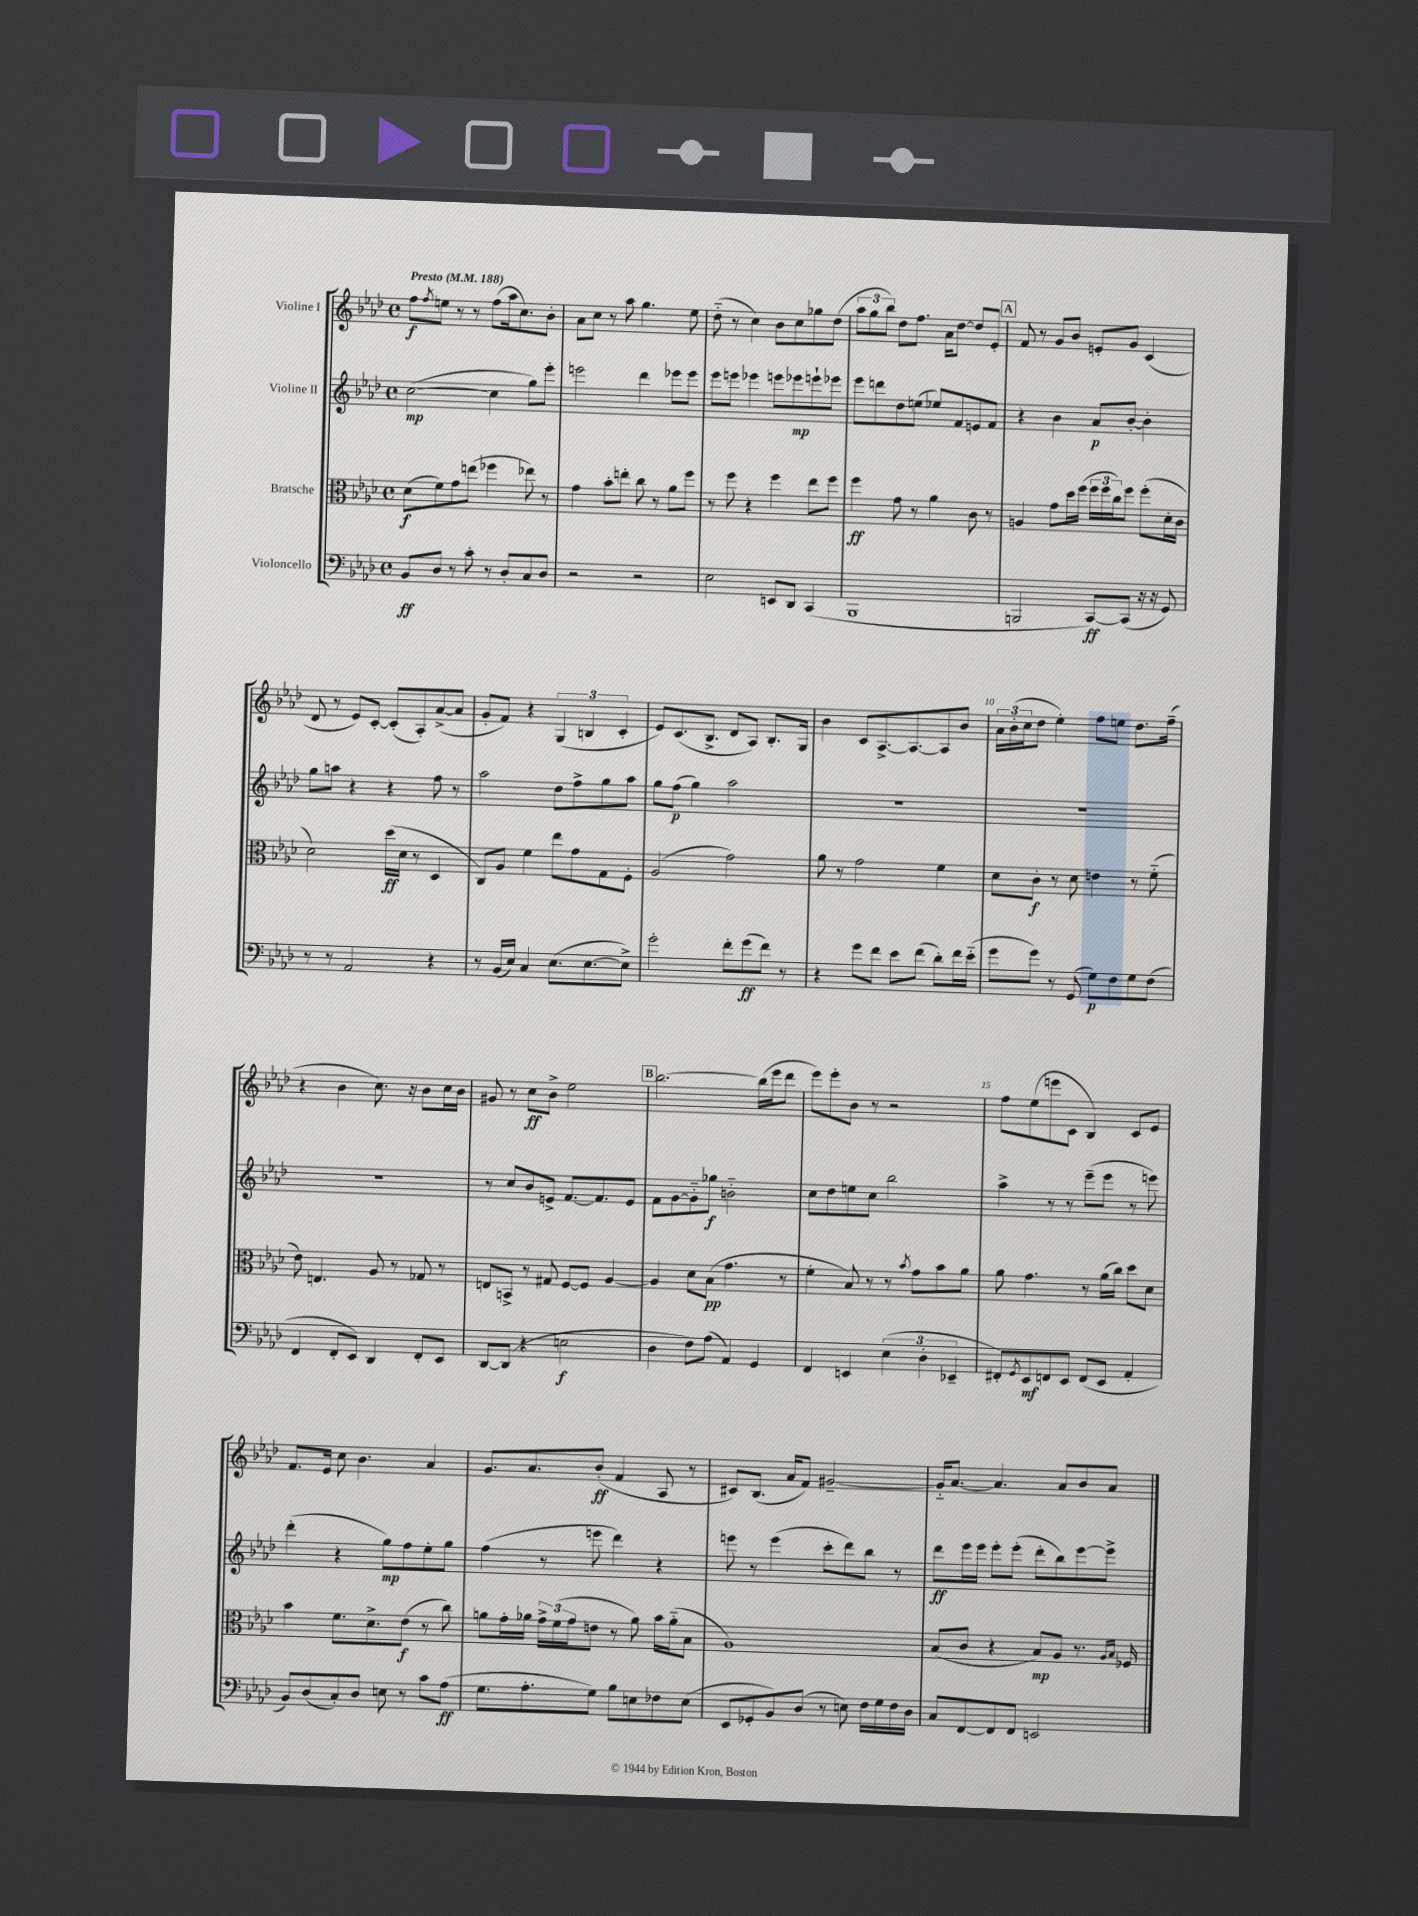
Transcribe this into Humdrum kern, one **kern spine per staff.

**kern	**kern	**kern	**kern
*staff4	*staff3	*staff2	*staff1
*clefF4	*clefC3	*clefG2	*clefG2
*k[b-e-a-d-]	*k[b-e-a-d-]	*k[b-e-a-d-]	*k[b-e-a-d-]
*M4/4	*M4/4	*M4/4	*M4/4
*met(c)	*met(c)	*met(c)	*met(c)
*MM188	*MM188	*MM188	*MM188
8BB-	(8d-	([2cc	8ff
.	.	.	8qff
8D-	8f)	.	8ee
8r	8g	.	8r
8c'	(8ee	.	8r
8r	4ff-	4cc]	(8ff
8D-'	.	.	16aa-
.	.	.	8.cc)
8C	8ee-)	8gg)	.
8D-	8r	8eee-'	8b-'
=	=	=	=
2r	4g	2eee	8a-
.	.	.	8cc
.	8b-'	.	8r
.	8ee'	.	8aa-
2r	8cc	4ddd-	4.gg
.	8r	.	.
.	8a-	8eee-	.
.	8ff	8eee-	8ee-
=	=	=	=
2E-	8r	8eee-	(8dd-'~
.	8ff	8eee	8r
.	4r	4eee-	4cc)
8EE	4ff	8eee	8b-
8DD-	.	8eee-	8cc
(4CC	8ee-	8eee`	8gg-
.	8ff	8eee-	(8dd-
=	=	=	=
1BBB-	4ff	8eee-	12aa-
.	.	.	12gg
.	.	8ddd	.
.	.	.	12bb-)
.	8g	8dd-	8dd-
.	8r	(8ee	8.ff
.	4a-	8ee-)	.
.	.	.	16a-
.	.	8f	[8dd-
.	8c	8e	8dd-]
.	8r	8f	8e-'
=	=	=	=
2BBB	4A	4r	8f
.	.	.	8r
.	8g	4b-	8g
.	16dd-	.	8b-
.	(16ff	.	.
[8CC)	24ff	8a-	8e'
.	24ff	.	.
.	24cc)	.	.
(8CC]	8ff	[8b-'	8g
16r	(8ff'	4b-']	(4c
16r	.	.	.
8GG)	16d-'	.	.
.	16c	.	.
=	=	=	=
8r	2d-)	8gg	8d-
8r	.	8aa	8r
2AA-	.	4r	8e-)
.	.	.	[8c'
.	(16dd-	4r	(8c']
.	16d-	.	.
.	8r	.	8A-')
4r	4D-	8ff	([8a-^
.	.	8r	8a-]
=	=	=	=
8r	8C)	2aa-	8g'
(16BB-	8A-	.	8f)
16E-)	.	.	.
4C	4f	.	4r
(8.E-	8ee-	8dd-	(6G
.	8g	8ff^	.
.	.	.	6B
[8.E-	.	.	.
.	8G	8gg	.
.	.	.	6c'
8E-^])	8F'	8aa-	.
=	=	=	=
2g'	(2A-	8gg	8e-)
.	.	(8ff	(8.c
.	.	4gg)	.
.	.	.	8.B-^
8f'	2g)	2aa-	8d-
(8g	.	.	8A-)
8f)	.	.	8.B-'
8r	.	.	.
.	.	.	16G
=	=	=	=
4r	8a-	1r	4b-
.	8r	.	.
8g	2g	.	8c
8f	.	.	[8.A-^
8e-	.	.	.
.	.	.	8.A-_
(8f	.	.	.
8d-')	4f	.	8A-]
16f	.	.	8b-
(16e-'~	.	.	.
=	=	=	=
8g	8d-	1r	24a-
.	.	.	(24b-'
.	.	.	24cc
8g)	8c'	.	8dd-
8r	8r	.	4ee-')
(8GG	8d-	.	.
8G)	4e	.	8ff
8F	.	.	8ee
8G	8r	.	8.dd-
(8F	(8f'~	.	.
.	.	.	(16ff~
=	=	=	=
4FF	8e-)	1r	4r
.	4.E	.	.
8FF'	.	.	4b-
8EE-)	.	.	.
4DD-	8A-	.	8.cc)
.	8r	.	.
.	.	.	16r
8FF'	8G-	.	8b-
8EE-	8r	.	16cc
.	.	.	16b-
=	=	=	=
[8DD-	8E	8r	8g#
(8DD-]	8BB^	8cc	8r
4r	8r	8b-	8cc
.	8G#	8e^	8b-^
2E	[8F	[8.f	2ee-
.	8F]	.	.
.	.	8.f]	.
.	[4A-	.	.
.	.	8e	.
=	=	=	=
4D-	4A-]	8f	[2.bb-
.	.	[8g	.
8F)	8d-	8g'~]	.
(8A-	(8B-	8gg-	.
4AA-)	4.g	2b'~	.
4GG	.	.	(16bb-]
.	.	.	16eee-
.	8r	.	8ddd-
=	=	=	=
4FF	4f'	8cc	8eee-)
.	.	8dd-	8eee-'
4EE	8B-)	8ee	8b-
.	8r	8cc	8r
(6E-	8r	2bb-	2r
.	8qb-	.	.
.	8g	.	.
6D-'	.	.	.
.	8b-	.	.
6EE-~	.	.	.
.	8a-	.	.
=	=	=	=
8FF#')	8a-	4aa-^	8ff
8qGG	.	.	.
8EE-	4.g	.	(8ee-
8FF	.	8r	8eee
8EE-	.	8r	8c
(8FF	8r	(8eee-~	4B-)
8EE-	(16a-	8eee-	.
.	16cc)	.	.
4AA-'	8dd-	8r	8c
.	8d-	8eee)	8e-
=	=	=	=
8BB-)	4b-	(4ddd-'	8.f
(8D-	.	.	.
.	.	.	16e-
8C')	8.f	4r	8cc
8D-	.	.	4.b-
.	8.d-^	.	.
8E	.	8gg)	.
8r	(8e-	8ff	.
8c	8r	8ee-'	4a-
(8A-	8cc)	8gg	.
=	=	=	=
8.G	8a	(4ff	8.g
.	16g'	.	.
8.A-'	16a-	.	8.a-
.	24g^	8r	.
.	(24f	.	.
.	24g	.	.
8G)	8e	8eee	(8b-'
8B-	8r	4ddd-)	4f
8E	8a-)	.	.
8F-	16b-	4r	8A-
.	(16a-'~	.	.
(8E	8B-	.	8r
=	=	=	=
8EE-	1A-)	8eee	8c#)
8GG-'	.	8r	(8.B-
8BB-)	.	(4eee	.
.	.	.	16a-
(8D-	.	.	8f)
8r	.	8ccc'	[2g#~
8E)	.	8ddd-)	.
16F	.	8bb-	.
16G	.	.	.
16F	.	8r	.
16D-	.	.	.
=	=	=	=
8C	(8B-	8ddd-	16g#'~]
.	.	.	[8.a-
[8FF	8c	16eee-	.
.	.	16eee-	.
8FF]	4r	8eee-'	4.a-]
8FF	.	(8eee-'	.
2EE	8B-)	8ddd-'	.
.	8A-	8bb-)	8a-
.	8.r	[8eee-	8b-
.	.	8eee-^]	8a-
.	16qqA-	.	.
.	16qqB-	.	.
.	16F-	.	.
==	==	==	==
*-	*-	*-	*-
